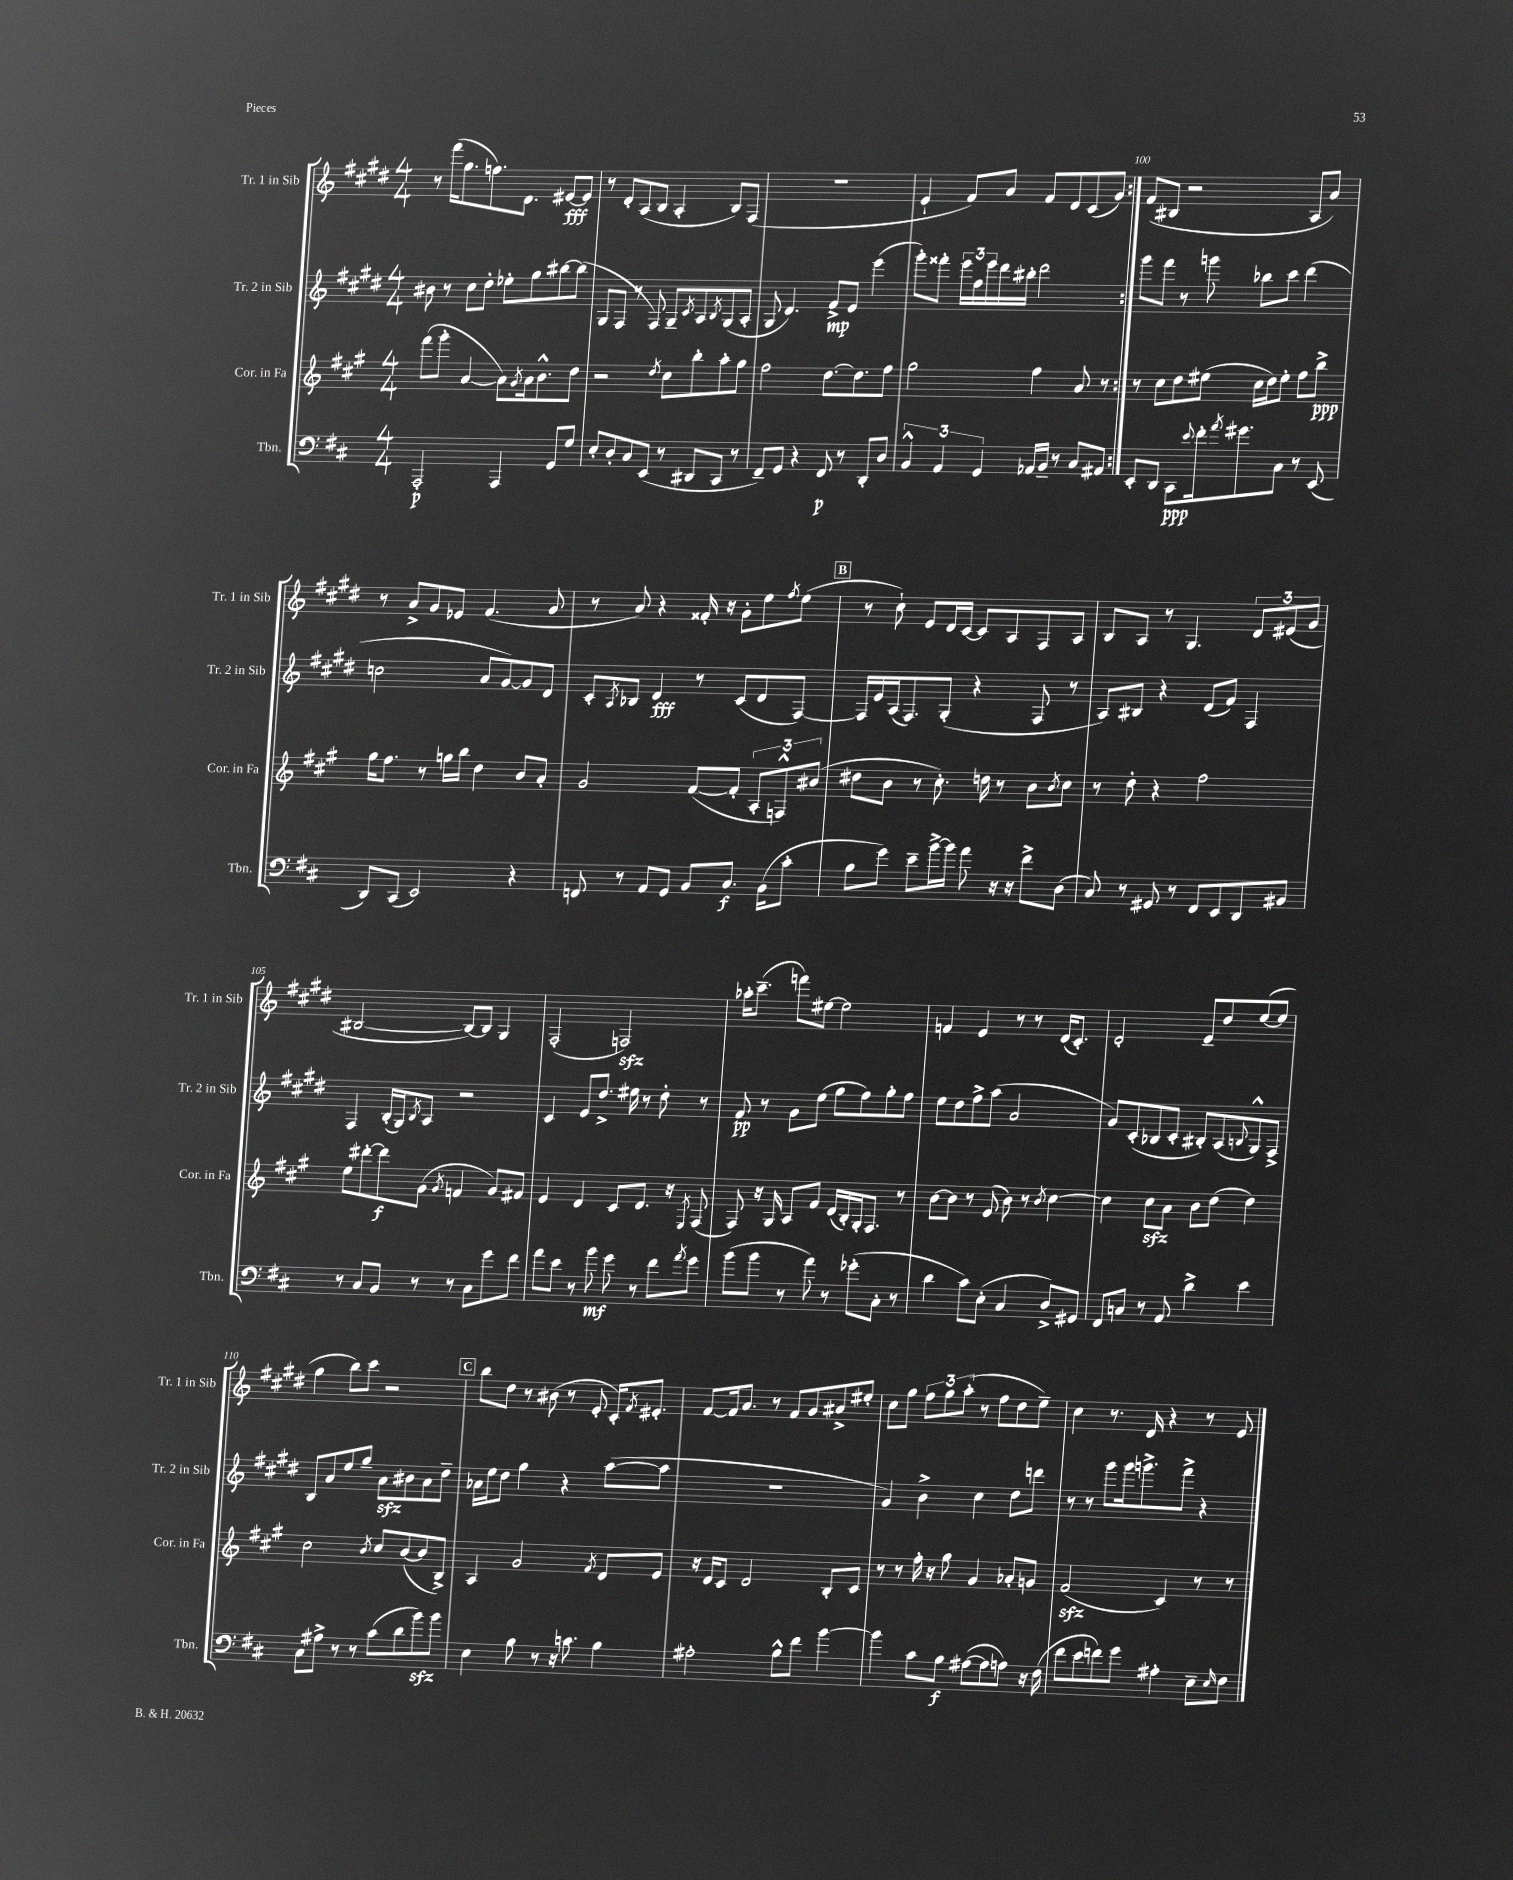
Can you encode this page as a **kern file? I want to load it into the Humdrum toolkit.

**kern	**kern	**kern	**kern
*staff4	*staff3	*staff2	*staff1
*clefF4	*clefG2	*clefG2	*clefG2
*k[f#c#]	*k[f#c#g#]	*k[f#c#g#d#]	*k[f#c#g#d#]
*M4/4	*M4/4	*M4/4	*M4/4
2AAA'	(8fff#	8b#	8r
.	8ggg#'	8r	(16fff#
.	.	.	8.gg#
.	[4a	8cc#	.
.	.	8dd#'	8.ff)
4AAA	8a])	8ee-'	.
.	.	.	8.d#
.	8qg#	.	.
.	16a	8gg#	.
.	8.b^^	.	.
8GG	.	[8bb#	[8e#
8G	8dd	(8bb#]	8e#]
=	=	=	=
8E'	2r	8G#	8r
8D'	.	8F#	8d#'
8C#	.	8r	(8A
(8EE	.	8F#)	8B
.	8qdd	.	.
8r	8cc#	8G#~	4A'
.	.	8qc#	.
8DD#	8bb'	8A	.
.	.	8qB	.
8CC#	8aa'	(8G#	8B)
8r	8gg#	8A'	(8F#
=	=	=	=
8FF#~)	2ff#	8G#	1r
8GG	.	4.d#)	.
4r	.	.	.
8FF#	[8.dd	8f#^	.
8r	.	8e	.
.	8.dd]	.	.
8DD'	.	(4eee	.
8D	8ff#	.	.
=	=	=	=
6BB^^	2gg#	8ggg#')	4e`
.	.	8fff##'	.
6AA	.	.	.
.	.	24eee	8f#)
.	.	24ff#	.
6GG	.	24eee	.
.	.	16ddd#	8a
.	.	16bb#'	.
16AA-	4ff#	2ddd#	8f#
16BB~	.	.	.
8r	.	.	8d#
8C#	8a	.	(8c#
8AA#	8r	.	8g#)
=:|!	=:|!	=:|!	=:|!
8EE'	8r	8ggg#	(8f#
8DD	8cc#	8fff#	8B#
8CC#	8dd	8r	2r
8qqe	.	.	.
16f#'	(8ee#	8ggg	.
8qa	.	.	.
8.g#	.	.	.
.	16cc#	8bb-	.
.	16dd)	.	.
8C#	8ee#'	8ccc#	.
8r	8ff#	(4ddd#	8A
(8EE	8bb^	.	8a)
=	=	=	=
8DD)	16gg#	2cc	8r
.	8.ff#	.	.
(8CC#	.	.	8a^
2EE)	8r	.	8g#
.	16gg	.	8e-
.	16bb	.	.
.	4dd	8a	(4.f#
.	.	[8g#)	.
4r	8b	8g#]	.
.	8a'	8d#	8g#
=	=	=	=
8FF	2g#	8c#'	8r
.	.	8qA	.
8r	.	8B-	8a)
8AA	.	4d#	4r
8GG	.	.	.
8BB	([8f#	8r	16f##'
.	.	.	16r
8.C#	8f#']	(8c#	8g#'
.	12A'	8d#	8ee
(16BB	.	.	.
.	12F^^)	.	.
.	.	.	8qff#
8c#'	.	[8F#)	(8ee
.	(12b#	.	.
=	=	=	=
8B	8dd#	16F#]	8r
.	.	16e	.
8g)	8b	(16A	8cc#`)
.	.	8.F#)	.
8e~	8r	.	8e
[16b^	8.cc#')	(8G#'	16d#
16b]	.	.	[16c#
8a	.	4r	8c#]
.	16dd	.	.
16r	8r	.	8A
16r	.	.	.
8f#^	8b	8F#	8F#
.	8qb	.	.
(8D	8cc#	8r	8A
=	=	=	=
8C#)	8r	8A)	8B
8r	8dd'	8B#	8A
8GG#	4r	4r	8r
8r	.	.	4.G#
8FF#	2ff#	(8d#	.
8EE	.	8f#)	.
8DD	.	4F#	12d#
.	.	.	(12e#
8BB#	.	.	.
.	.	.	12g#
=	=	=	=
8r	8ee	4F#	[2B#
8C#	[8ddd#'	.	.
8BB	8ddd#]	(16B'	.
.	.	16G#)	.
.	.	8qB	.
8r	(8g#	8A	.
.	8qg#	.	.
8r	4f	2r	8B#_)
8C#	.	.	8B#]
8g	8g#)	.	4G#
8f#	8f#	.	.
=	=	=	=
8a	4e	4c#	(2F#'
8e	.	.	.
8r	4d	8e	.
8b	.	8.dd#^	.
8g	8c#	.	2F)
.	.	16ee#	.
8r	8.d	8r	.
8f#	.	8dd#'	.
.	16r	.	.
8qa	8qE	.	.
8g	(8F#	8r	.
=	=	=	=
(8b	8F#)	8f#	16aa-'
.	.	.	(8.ccc#~
8b	16r	8r	.
.	16G#	.	.
8r	8A	8g#	8fff)
8a)	8f#	(8ee	[8ee#
8r	(16d	8gg#	2ee#]
.	16B')	.	.
(8g-'	16G#'	8ff#)	.
.	8.F#	.	.
8C#'	.	8gg#'	.
8r	8r	8ff#	.
=	=	=	=
4d	[8b	8ee	4f
.	8b]	8dd#	.
8c#)	8r	8ff#^	4e
(8E'	(8e	(8aa	.
4C#	8b)	2a	8r
.	8r	.	8r
.	8qb	.	.
8D^)	[4cc#	.	(16d#
.	.	.	8.c#')
8GG#	.	.	.
=	=	=	=
8FF#	4cc#]	8g#)	2d#'
8C	.	(8c#'	.
8r	8cc#	8B-	.
8AA	8a	8c#'	.
4d^	8b	8B#')	8e~
.	(8dd	(8A	8dd#
.	.	8qqB	.
4e	4dd)	8G#^^)	([8ee
.	.	8F#^	8ee]
=	=	=	=
8C#	2cc#	8B	4gg#
8A#^	.	8a	.
8r	.	8ee	8bb)
8r	.	8gg#~	8ccc#
.	8qb	.	.
(8c#	8cc#	8a	2r
8d	([8b	8b#	.
8b)	8b]	8a	.
8b	8B^)	8dd#~	.
=	=	=	=
4E	4A	16a-	8bb
.	.	16ee	.
.	.	8dd#	8dd#
8B	2g#	4gg#	8r
8r	.	.	(8b#
16r	.	4r	8r
8.c	.	.	.
.	.	.	8e'
.	8qf#	.	.
4B	8d	([8aa	16c#')
.	.	.	8qf#
.	.	.	8.e#'
.	8e	8aa]	.
=	=	=	=
2A#'	16r	1r	[8f#
.	16d	.	.
.	8c#	.	16f#]
.	.	.	8.a
.	2d	.	.
.	.	.	8r
8B^^	.	.	8f#
8f#	.	.	8g#
[4b	8B'	.	8a#^
.	8c#	.	8ee#'
=	=	=	=
4b]	8r	4g#)	8cc#
.	8r	.	8gg#
8c#	16ff#'	4b^	12ff#
.	16r	.	.
.	.	.	12gg#
8B	8gg#	.	.
.	.	.	(12aa'
([8A#	4g#	4cc#	8r
8A#]	.	.	8ff#
8A)	8a-'	8dd#	8dd#
16r	8g	8ddd	8ee~)
(16F#	.	.	.
=	=	=	=
8f#	(2f#	8r	4cc#
8e	.	8r	.
8f)	.	8ggg#	8.r
8g	.	16ggg#	.
.	.	8.ggg^	16d#
4A#'	4c#)	.	4r
.	.	8fff#^	.
8E~	8r	4r	8r
16qqE	.	.	.
8F#	8r	.	8e
==	==	==	==
*-	*-	*-	*-
